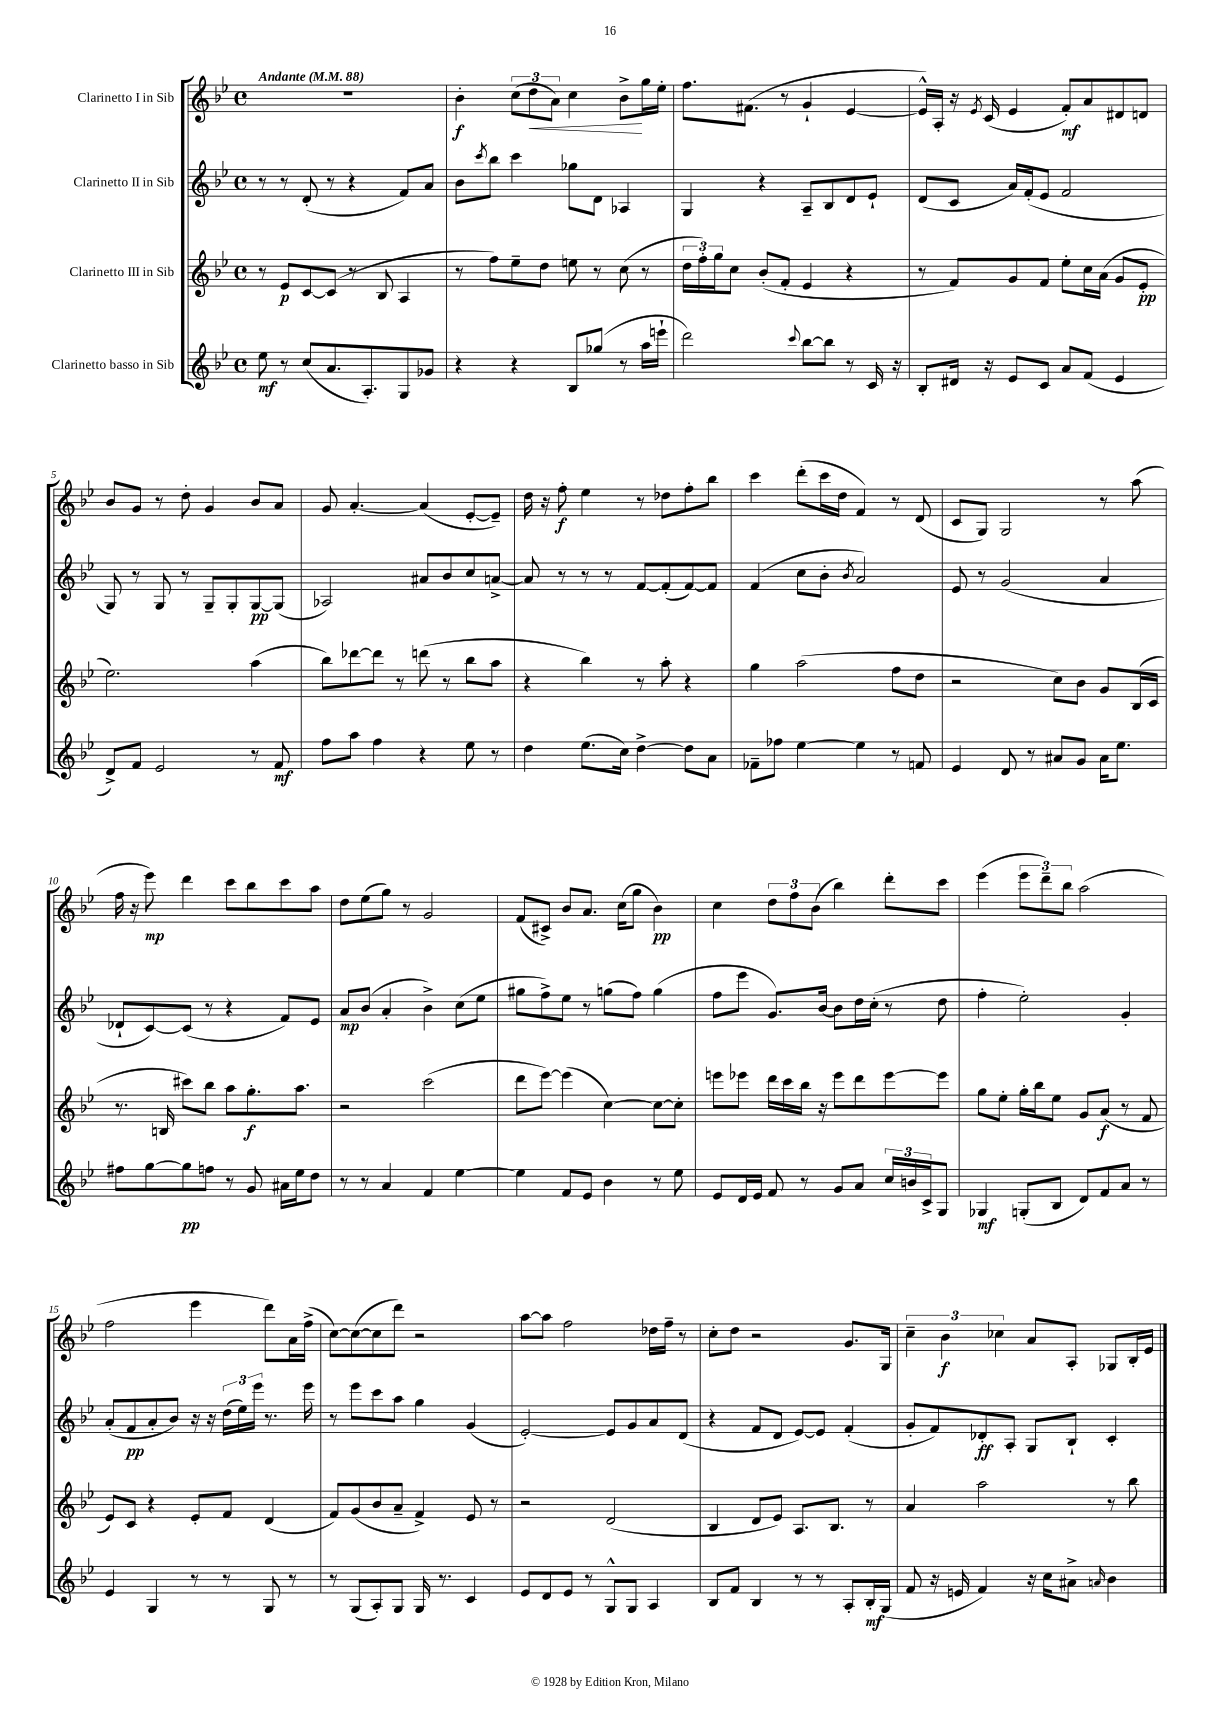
<<
\new StaffGroup <<
\new Staff = "s0" \with { instrumentName = "Clarinetto I in Sib" } {
    \clef treble \key bes \major \defaultTimeSignature \time 4/4 \tempo "Andante" 4 = 88
    R1 |
    bes'4-.\f \tuplet 3/2 { c''8( d''8\< a'8) } c''4 bes'8->\! g''16 ees''16-. |
    f''8. fis'8.( r8 g'4-! ees'4~ |
    ees'16-^) a16-. r16 \acciaccatura { ees'8 } c'16( ees'4 f'8-.\mf) a'8 dis'8 d'8 |
    bes'8 g'8 r8 d''8-. g'4 bes'8 a'8 |
    g'8 a'4.~-. a'4( ees'8~-. ees'8--) |
    d''16 r16 f''8-.\f ees''4 r8 des''8 f''8-. bes''8 |
    c'''4 d'''8-.( c'''16 d''16 f'4) r8 d'8( |
    c'8 g8) g2 r8 a''8( |
    f''16 r16 ees'''8\mp) d'''4 c'''8 bes''8 c'''8 a''8 |
    d''8 ees''8( g''8) r8 g'2 |
    f'8( cis'8->) bes'8 a'8. c''16( g''8 bes'4\pp) |
    c''4 \tuplet 3/2 { d''8 f''8 bes'8( } bes''4) d'''8-. c'''8 |
    ees'''4( \tuplet 3/2 { ees'''8 d'''8--) bes''8 } a''2( |
    f''2 ees'''4 d'''8) a'16 f''16->( |
    c''8~) c''8~( c''8 d'''8) r2 |
    a''8~ a''8 f''2 des''16 f''16-- r8 |
    c''8-. d''8 r2 g'8. g16 |
    \tuplet 3/2 { c''4-- bes'4\f ces''4 } a'8 a8-. ges8 bes16-. ees'16 \bar "|." |
}
\new Staff = "s1" \with { instrumentName = "Clarinetto II in Sib" } {
    \clef treble \key bes \major \defaultTimeSignature \time 4/4
    r8 r8 d'8-.( r8 r4 f'8) a'8 |
    bes'8 \acciaccatura { c'''8 } bes''8 c'''4 ges''8 d'8 aes4 |
    g4 r4 a8-- bes8 d'8 ees'8-! |
    d'8( c'8 a'16) f'16-.( ees'8 f'2 |
    g8) r8 g8 r8 g8-- g8-. g8~\pp g8( |
    aes2) ais'8 bes'8 c''8 a'8~-> |
    a'8 r8 r8 r8 f'8~ f'8-.( f'8~) f'8 |
    f'4( c''8 bes'8-. \acciaccatura { bes'8 } a'2) |
    ees'8 r8 g'2( a'4 |
    des'8-! c'8~) c'8( r8 r4 f'8) ees'8 |
    a'8\mp bes'8( a'4-. bes'4->) c''8( ees''8 |
    gis''8 f''8->) ees''8 r8 g''8( f''8) g''4( |
    f''8 ees'''8 g'8.) bes'16~ bes'8 d''16 c''16-.( r8 d''8 |
    f''4-. ees''2-.) g'4-. |
    a'8-.( f'8\pp a'8-. bes'8) r16 r16 \tuplet 3/2 { d''16( ees''16) ees'''16 } r8. ees'''16 |
    r8 ees'''8 c'''8 a''8 g''4 g'4( |
    ees'2~-.) ees'8 g'8 a'8 d'8( |
    r4 f'8 d'8 ees'8~) ees'8 f'4-.( |
    g'8-. f'8) des'8-.\ff a8-. g8 bes8-! c'4-. \bar "|." |
}
\new Staff = "s2" \with { instrumentName = "Clarinetto III in Sib" } {
    \clef treble \key bes \major \defaultTimeSignature \time 4/4
    r8 ees'8\p c'8~ c'8( r8 bes8 a4 |
    r8 f''8) ees''8-- d''8 e''8 r8 c''8( r8 |
    \tuplet 3/2 { d''16 f''16-.) g''16 } c''8 bes'8-.( f'8-. ees'4 r4 |
    r8 f'8) g'8 f'8 ees''8-. c''16 a'16( g'8 ees'8-.\pp |
    ees''2.) a''4( |
    bes''8) des'''8~ des'''8 r8 d'''8( r8 bes''8 a''8 |
    r4 bes''4) r8 a''8-. r4 |
    g''4 a''2( f''8 d''8 |
    r2 c''8) bes'8 g'8 bes16( c'16 |
    r8. b16 cis'''8) bes''8 a''8 g''8.-.\f a''8. |
    r2 c'''2( |
    d'''8 ees'''8~) ees'''4( c''4~) c''8~ c''8-. |
    e'''8 ees'''8 d'''16 c'''16 bes''16 r16 ees'''8 d'''8 ees'''8~ ees'''8 |
    g''8 ees''8-. g''16-. bes''16 ees''8 g'8 a'8\f( r8 f'8 |
    ees'8) c'8 r4 ees'8-. f'8 d'4( |
    f'8) g'8( bes'8 a'8-- f'4->) ees'8 r8 |
    r2 d'2( |
    bes4 d'8 ees'8) a8. bes8. r8 |
    a'4 a''2 r8 bes''8 \bar "|." |
}
\new Staff = "s3" \with { instrumentName = "Clarinetto basso in Sib" } {
    \clef treble \key bes \major \defaultTimeSignature \time 4/4
    ees''8\mf r8 c''8( a'8. a8.-.) g8 ges'8 |
    r4 r4 bes8 ges''8( r8 a''16 e'''16-! |
    d'''2) \appoggiatura { c'''8 } bes''8~ bes''8 r8 c'16 r16 |
    bes8-. dis'16 r16 ees'8 c'8 a'8 f'8( ees'4 |
    d'8->) f'8 ees'2 r8 f'8\mf |
    f''8 a''8 f''4 r4 ees''8 r8 |
    d''4 ees''8.( c''16) d''4~-> d''8 a'8 |
    fes'8-- fes''8 ees''4~ ees''4 r8 f'8 |
    ees'4 d'8 r8 ais'8 g'8 ais'16 ees''8. |
    fis''8 g''8~ g''8\pp f''8 r8 g'8 ais'16 ees''16 d''8 |
    r8 r8 a'4 f'4 ees''4~ |
    ees''4 f'8 ees'8 bes'4 r8 ees''8 |
    ees'8 d'16 ees'16 f'8 r8 g'8 a'8 \tuplet 3/2 { c''16 b'16 c'16-> } g8 |
    ges4\mf g8-.( bes8 d'8) f'8 a'8 r8 |
    ees'4 g4 r8 r8 g8 r8 |
    r8 g8( a8-.) g8 g16 r8. c'4 |
    ees'8 d'8 ees'8 r8 g8-^ g8 a4 |
    bes8 f'8 bes4 r8 r8 a8-. bes16-.\mf g16( |
    f'8 r16 e'16 f'4) r16 c''16 ais'8-> \grace { a'16 } bes'4 \bar "|." |
}
>>
>>
